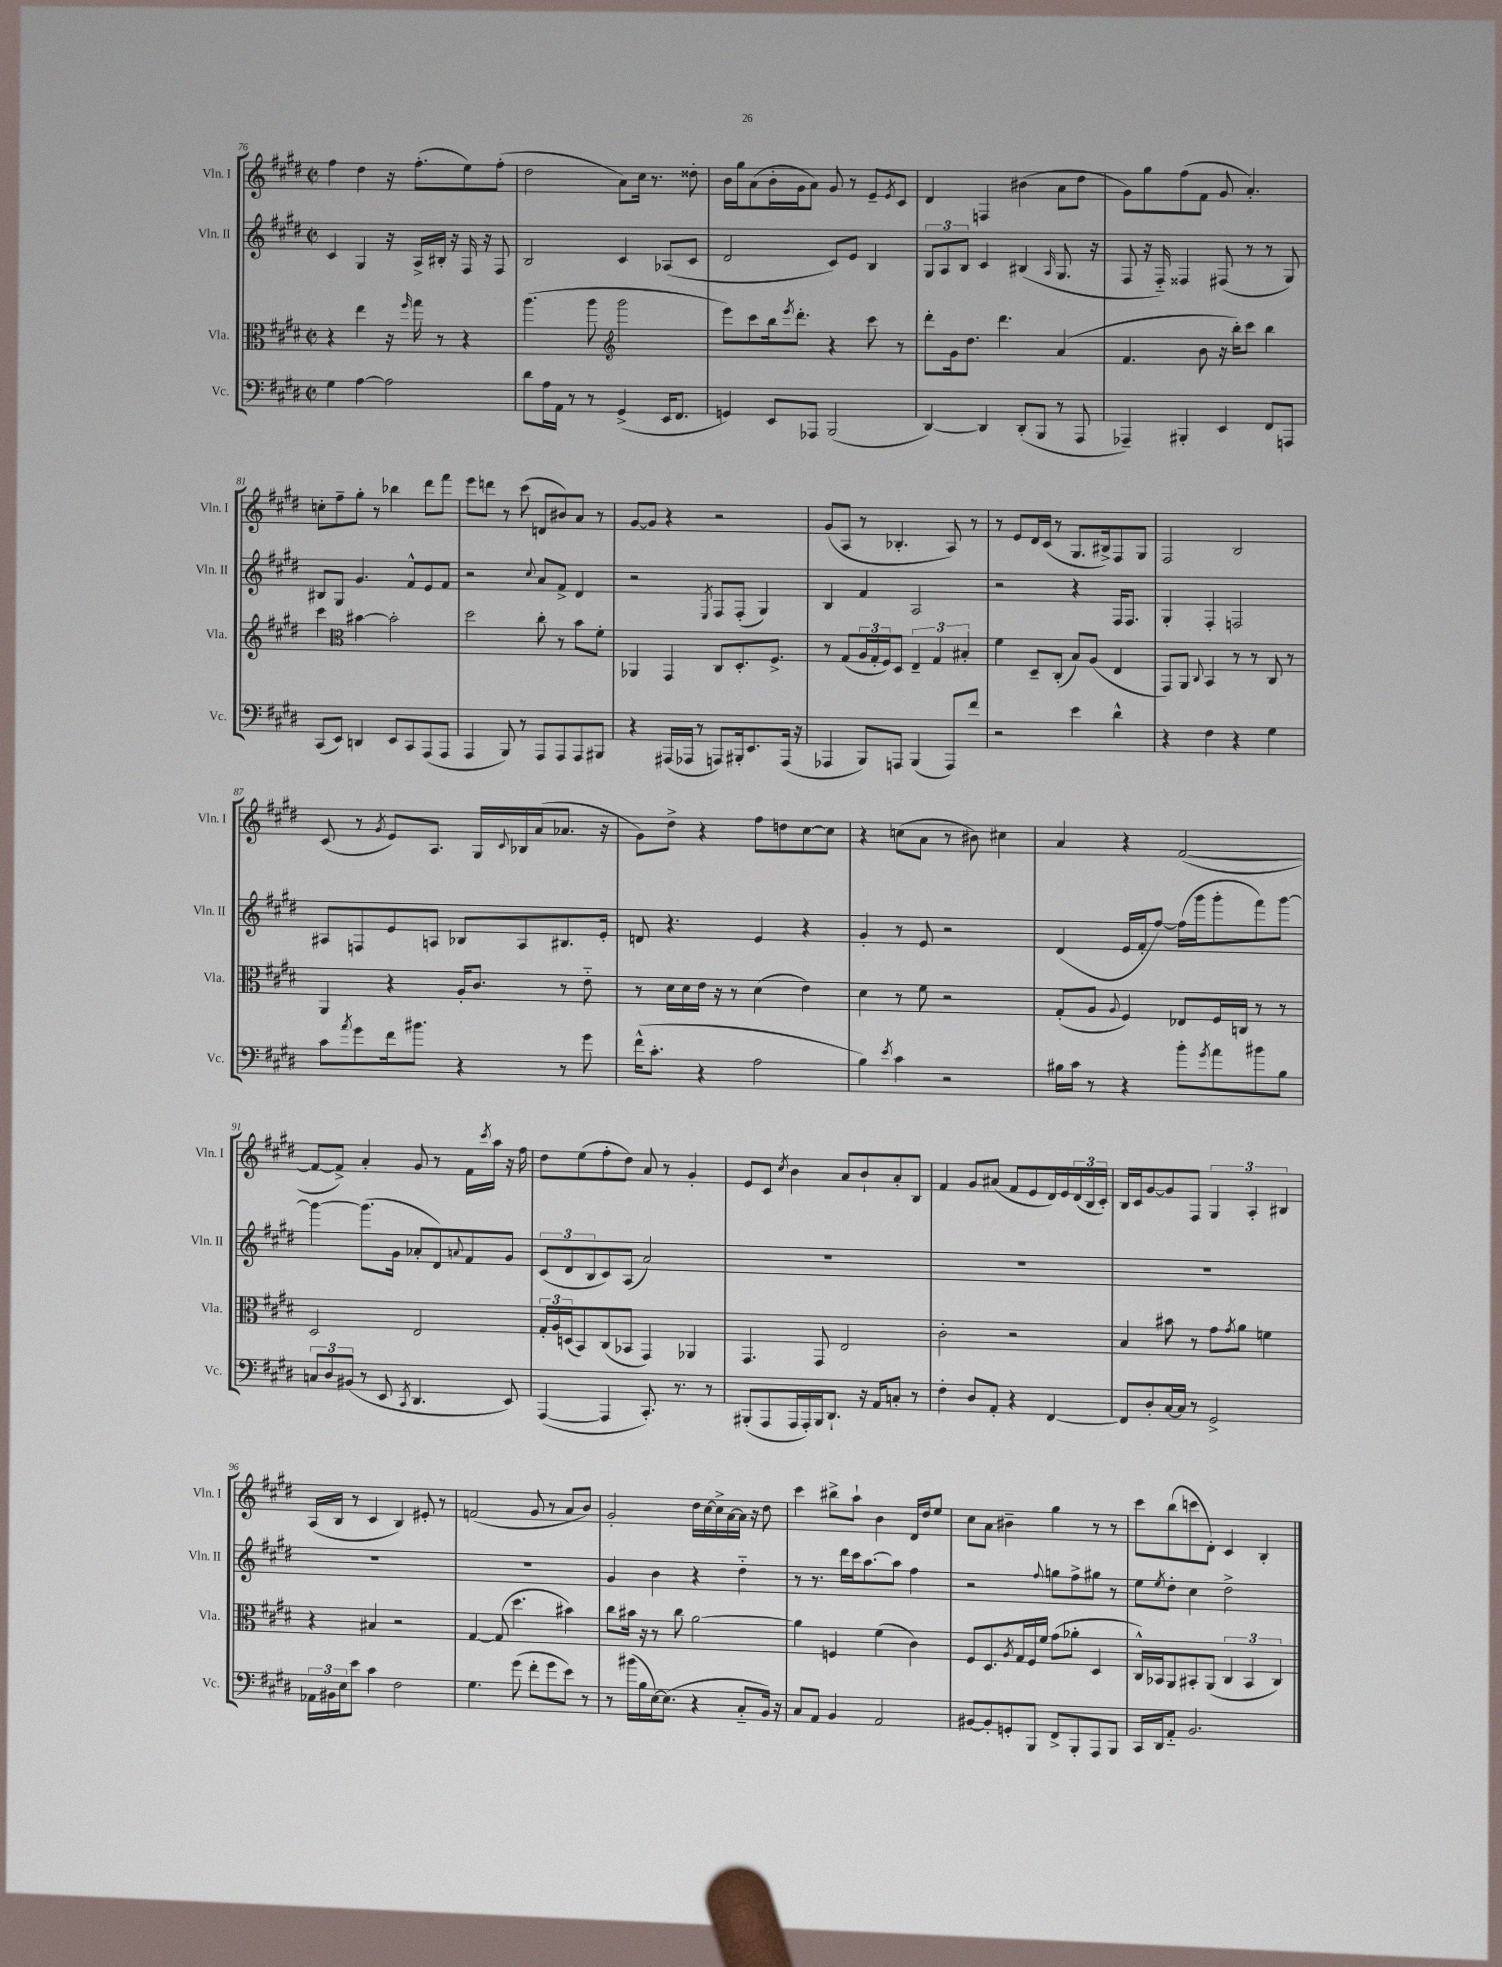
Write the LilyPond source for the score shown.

<<
\new StaffGroup <<
\new Staff = "s0" \with { instrumentName = "Vln. I" shortInstrumentName = "Vln. I" } {
    \clef treble \key e \major \defaultTimeSignature \time 2/2
    fis''4 dis''4 r16 fis''8.-.( e''8) fis''8-.( |
    dis''2 a'8) cis''16 r8. disis''8-. |
    b'16 gis''16 a'8( b'16-. gis'16 a'8) gis'8 r8 e'8-- \acciaccatura { e'8 } cis'8 |
    dis'4 f4 bis'4( a'8 dis''8 |
    gis'8) gis''8 fis''8( fis'8 gis'8 a'4.-.) |
    c''8-. fis''8-- gis''8-. r8 bes''4 dis'''8 fis'''8 |
    e'''8 d'''8 r8 cis'''8( d'8 bis'8) a'8 r8 |
    gis'8~ gis'8 r4 r2 |
    gis'8( a8 r8 bes4.-. a8) r8 |
    r8 e'8 dis'16 cis'16( r8 gis8. bis16->) fis8 gis8 |
    fis2 b2 |
    cis'8( r8 \acciaccatura { gis'8 } e'8) a8. gis16 \appoggiatura { cis'8 } bes16 a'16( aes'8. r16 |
    gis'8) dis''8-> r4 fis''8 d''8 cis''8~ cis''8 |
    r4 c''8( a'8 r8 bis'8) cis''4 |
    a'4 r4 fis'2~( |
    fis'8~ fis'8->) a'4-. gis'8 r8 fis'16 \acciaccatura { cis'''8 } a''16 r16 fis''16 |
    dis''8 e''8( fis''8-. dis''8) a'8 r8 gis'4-. |
    e'8 cis'8 \acciaccatura { cis''8 } b'4 a'8 b'8-! a'8-. b8 |
    fis'4 gis'8 ais'8( fis'8 e'8 dis'16) e'16 \tuplet 3/2 { dis'16( b16 cis'16-.) } |
    b16 cis'16 gis'8~ gis'8 fis8 \tuplet 3/2 { gis4 a4-. bis4 } |
    a16( b16 r8 cis'4 b4) eis'8-. r8 |
    f'2( gis'8 r8 a'8 b'8) |
    gis'2-. dis''16 cis''16~ cis''16-> a'16~ a'16 r16 dis''8 |
    cis'''4 bis''8-> a''8-! b'4 dis'16 dis''16 e''8 |
    cis''8 a'8 bis'4-- gis''4 r8 r8 |
    cis'''8 b''8( c'''8 dis'8-.) cis'4 b4-. \bar "|." |
}
\new Staff = "s1" \with { instrumentName = "Vln. II" shortInstrumentName = "Vln. II" } {
    \clef treble \key e \major \defaultTimeSignature \time 2/2
    cis'4 gis4 r16 a16-> bis16-. r16 fis16 r16 fis8 |
    b2 cis'4 aes8( cis'8 |
    dis'2 cis'8) e'8 b4 |
    \tuplet 3/2 { gis8 a8 b8 } cis'4 bis4( \grace { a16 } gis8. r16 |
    fis8 r16 fis16-_) fisis4 fis8( r8 r8 gis8) |
    bis8 gis8 gis'4. fis'8-^ e'8 fis'8 |
    r2 \appoggiatura { cis''8 } a'8 fis'8-> dis'4 |
    r2 \acciaccatura { e8 } fis8 fis8-.( gis4) |
    b4 fis'4 a2 |
    r2 r4 fis16 fis8. |
    gis4-. fis4-. f2 |
    ais8 f8 e'8 a8 bes8 a8 bis8. e'16-. |
    d'8 r4. e'4 r4 |
    gis'4-. r8 e'8 r2 |
    dis'4( e'16 fis'16-. fis''8~) fis''16( gis'''16 gis'''8-. fis'''8) gis'''8~ |
    gis'''4~ gis'''8.( gis'16 aes'8-. dis'8) \appoggiatura { a'8 } fis'8 gis'8 |
    \tuplet 3/2 { cis'8( dis'8 b8 } cis'8) a8( a'2) |
    R1 |
    R1 |
    R1 |
    R1 |
    R1 |
    gis'4 b'4 r4 dis''4-_ |
    r8 r8. dis'''16 cis'''16 a''8.~ a''8 fis''4 |
    r2 \appoggiatura { fis''8 } g''8 fis''8-> gis''8 r8 |
    e''8 \acciaccatura { e''8 } dis''8-. cis''4 dis''2-> \bar "|." |
}
\new Staff = "s2" \with { instrumentName = "Vla." shortInstrumentName = "Vla." } {
    \clef alto \key e \major \defaultTimeSignature \time 2/2
    r4 e''4 r16 \grace { fis''16 } gis''16 r8 r4 |
    a''4.( a''8 \clef treble gis'''2 |
    e'''8) cis'''8 b''16 \acciaccatura { e'''8 } dis'''8.-. r4 cis'''8 r8 |
    dis'''8-. gis'16 dis''8. dis'''4. a'4( |
    fis'4. b'8 r16 b''16-.) cis'''8 b''4 |
    cis'''4 \clef alto bis'4~ bis'2-. |
    dis''2 cis''8-. r8 b'8 fis'8-. |
    aes,4 gis,4 cis8 dis8.-. fis8.-> |
    r8 gis8( \tuplet 3/2 { a16 gis16-. fis16) } dis8 \tuplet 3/2 { e4-- gis4 bis4-. } |
    fis'4 dis8-- cis8-.( b8) a8( e4 |
    gis,8) a,8 \appoggiatura { cis8 } b,4 r8 r8 cis8 r8 |
    a,4 r4 a16-. cis'8. r8 e'8-_ |
    r8 dis'16 dis'16 e'16 r16 r8 dis'4( e'4) |
    dis'4 r8 fis'8 r2 |
    gis8-.( a8 \appoggiatura { a8 } fis4) ees8 fis16 c16 r8 r8 |
    dis2 e2 |
    \tuplet 3/2 { gis16-. a16 d16( } b,8) cis8( bes,8 gis,4) aes,4 |
    gis,4. gis,8 e2 |
    cis'2-. r2 |
    b4 bis'8 r8 gis'8 \acciaccatura { gis'8 } a'8 f'4 |
    r4 bis4 r2 |
    gis4~ gis8( dis''4. bis'4) |
    cis''8 bis'16 r16 r8 cis''8 a'2~ |
    a'4 f4 fis'4( cis'4) |
    fis8 dis8. \acciaccatura { a8 } gis16 fis16 fis'16 gis'8( aes'8-. dis4 |
    cis16-^) bes,16 a,8 bis,8-. a,8( \tuplet 3/2 { cis4 bis,4 cis4) } \bar "|." |
}
\new Staff = "s3" \with { instrumentName = "Vc." shortInstrumentName = "Vc." } {
    \clef bass \key e \major \defaultTimeSignature \time 2/2
    gis4 a4~ a2 |
    dis'8 a16 a,16 r8 r8 gis,4->( e,16 fis,8. |
    g,4) e,8 aes,,8 b,,2( |
    dis,4~) dis,4 dis,8-.( b,,8 r8 a,,8 |
    aes,,4--) bis,,4-. e,4 fis,8 a,,8 |
    cis,8( e,8) d,4 e,8 cis,8 a,,8( a,,8 |
    a,,4 b,,8) r8 a,,8 a,,8 a,,8 bis,,8 |
    r4 ais,,16( aes,,16 r8 a,,8) bis,,16-. e,8. a,,16( r16 |
    aes,,4 b,,8) a,,8 b,,4( a,,8) fis'8 |
    r2 e'4 dis'4-^ |
    r4 fis4 r4 gis4 |
    cis'8 \acciaccatura { a'8 } gis'8 fis'16 bis'8. r4 r8 gis'8 |
    fis'16-^( cis'8.-. r4 a2 |
    b4) \acciaccatura { e'8 } cis'4 r2 |
    bis16 cis'16 r8 r4 b'8-. \acciaccatura { gis'8 } a'8 bis'8 bis8 |
    \tuplet 3/2 { c8 dis8 bis,8( } r8 e,8 \acciaccatura { cis,8 } dis,4. e,8) |
    a,,4~( a,,4 cis,8.-.) r8. r8 |
    bis,,8-.( a,,8 a,,16 a,,16-.) bis,,16 dis,8.-! r16 a,16 c8-. r8 |
    fis4-. dis8 a,8-. r4 fis,4~ |
    fis,8 dis8-. cis16~ cis16 r8 gis,2-> |
    \tuplet 3/2 { aes,16 bis,16 e16 } e'8 cis'4 fis2 |
    gis4. gis'8( fis'8-. gis'8 e'8) r8 |
    r8 bis'16( b16 e16~) e8.( r4 cis8-_ b,16) r16 |
    cis8 a,8 b,4 a,2 |
    bis,8~ bis,8-. g,8-. b,,8 fis,8-> b,,8-. a,,8 b,,8 |
    cis,16 dis,16 a,8-_ b,2. \bar "|." |
}
>>
>>
\layout { \context { \Score currentBarNumber = #76 } }
